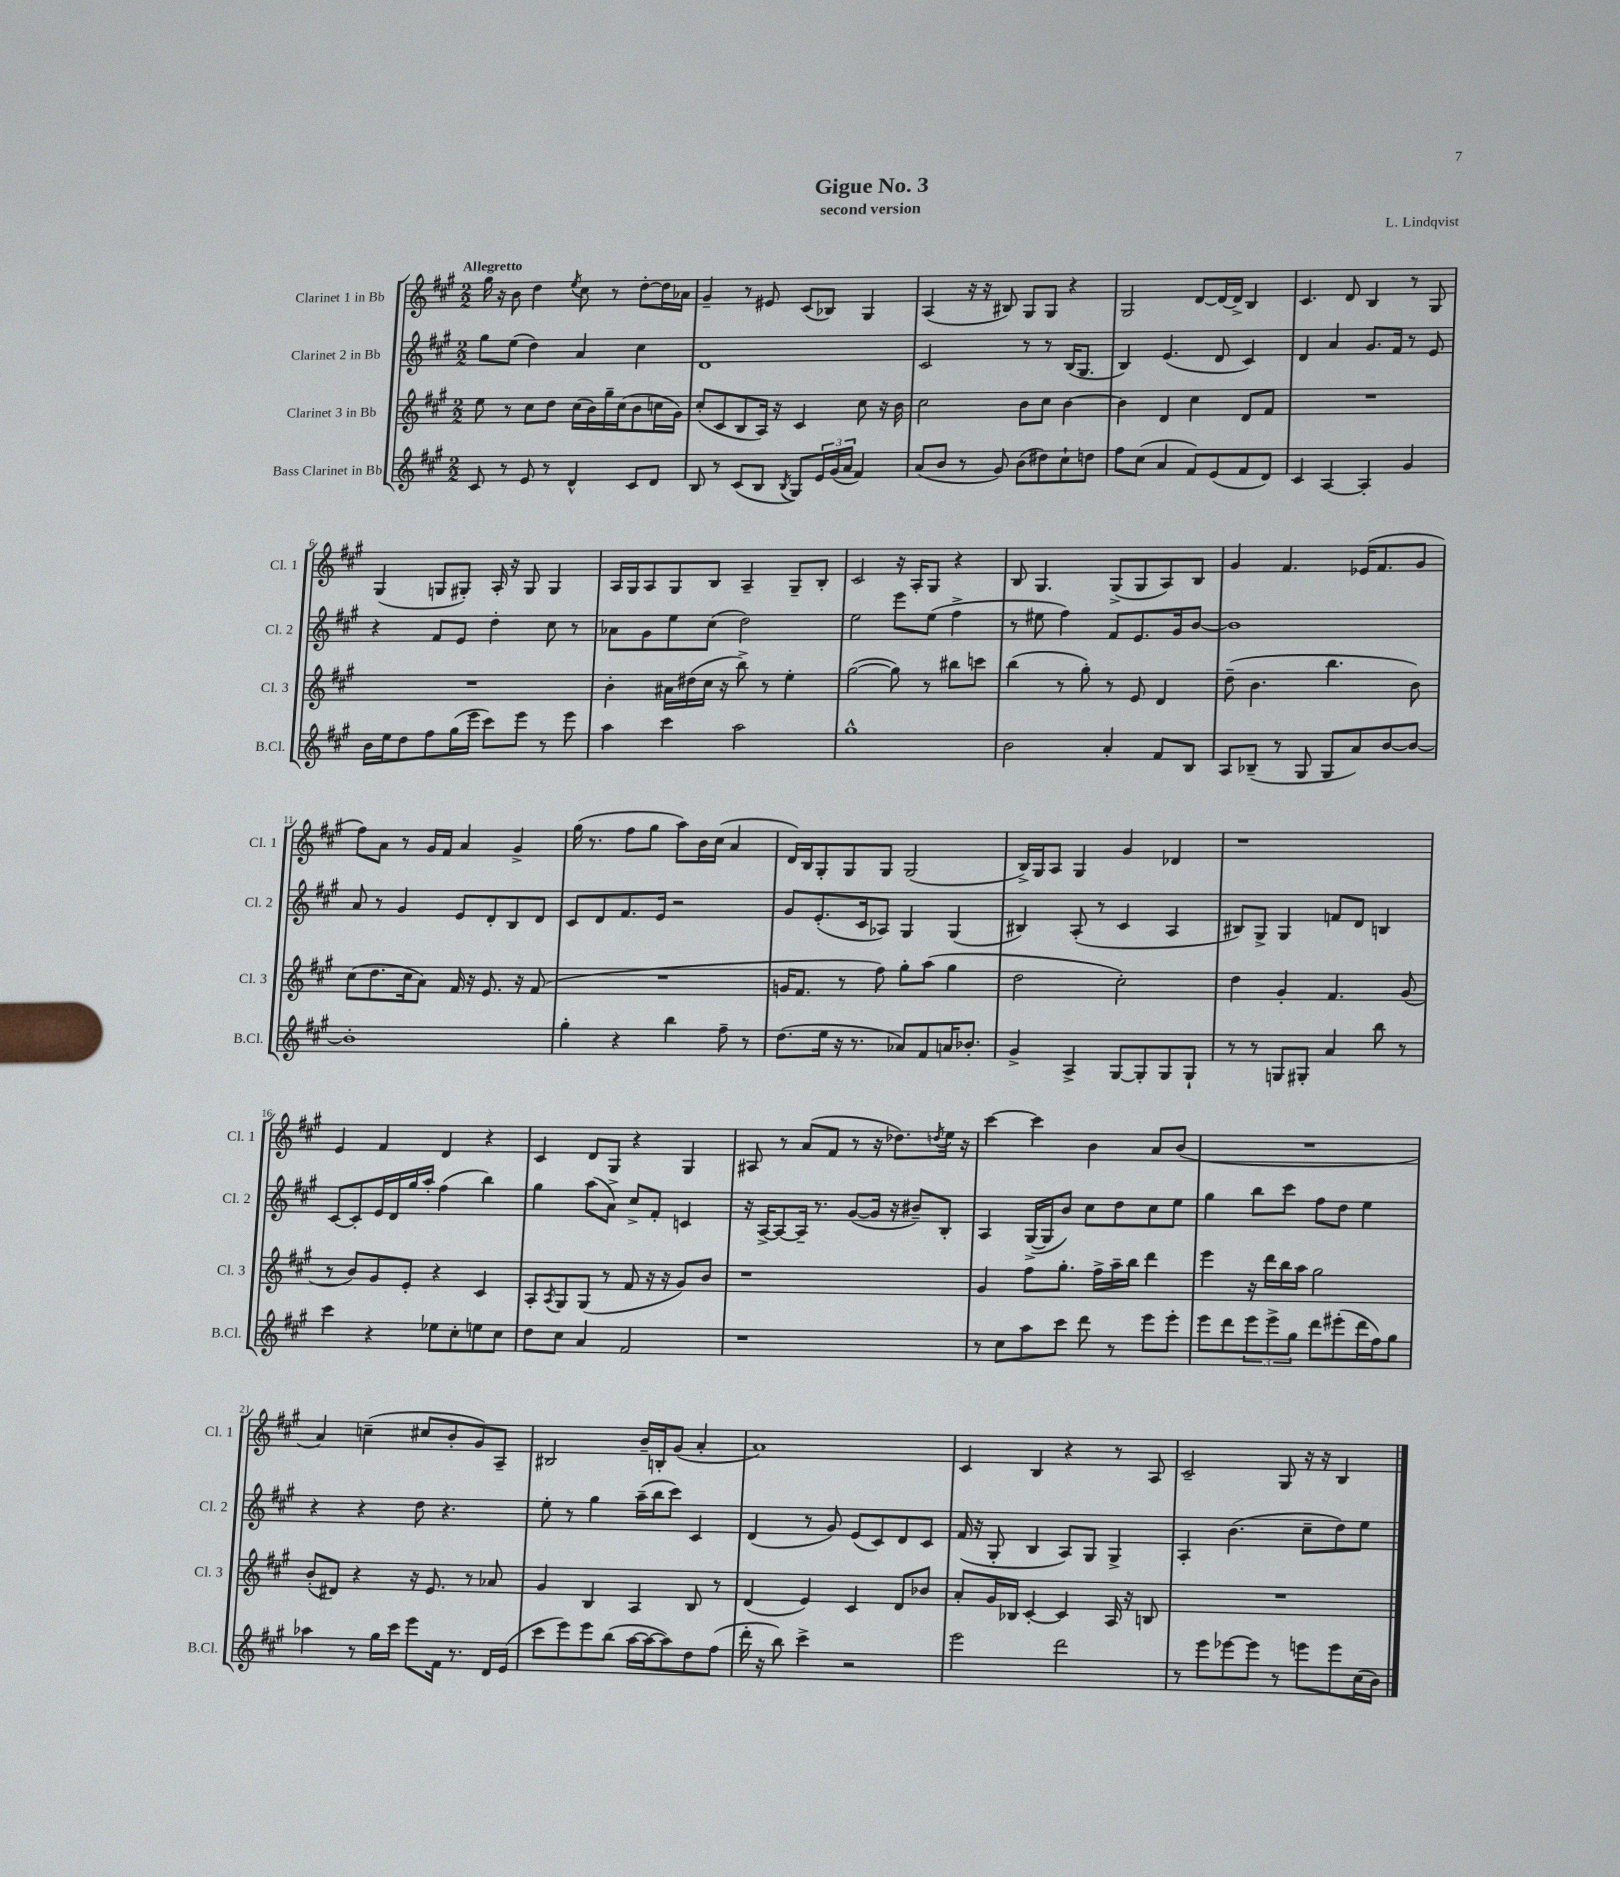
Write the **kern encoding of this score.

**kern	**kern	**kern	**kern
*part4	*part3	*part2	*part1
*staff4	*staff3	*staff2	*staff1
*I"Bass Clarinet in Bb	*I"Clarinet 3 in Bb	*I"Clarinet 2 in Bb	*I"Clarinet 1 in Bb
*I'B.Cl.	*I'Cl. 3	*I'Cl. 2	*I'Cl. 1
*clefG2	*clefG2	*clefG2	*clefG2
*k[f#c#g#]	*k[f#c#g#]	*k[f#c#g#]	*k[f#c#g#]
*M2/2	*M2/2	*M2/2	*M2/2
=1	=1	=1	=1
!	!	!	!LO:TX:a:B:t=Allegretto
8c#/	8ee\	8gg#\L	16gg#\
.	.	.	16r
8r	8r	(8ee\J	8b\
8e/	8cc#\L	4dd\)	4dd\
8r	8dd\J	.	.
.	.	.	8qee/
4d^^/	(16cc#\LL	4a/	8cc#\
.	16b\)	.	.
.	16gg#~\	.	8r
.	(16cc#\J	.	.
8c#/L	8b\	4cc#\	[8dd'\L
8d/J	16ccn\L	.	16dd\L]
.	16g#\JJ)	.	16a-X\JJ
=2	=2	=2	=2
8B/	(8cc#'/L	1d	4g#~/
8r	8c#/	.	.
(8c#/L	8B/	.	8r
8B/J	16A/Jk)	.	8e#X/
.	16r	.	.
8qB/	.	.	.
8G#/L)	4c#/	.	(8c#/L
24e/L	.	.	8B-X/J)
(24g#/	.	.	.
24a/JJ	.	.	.
4f#/)	8cc#\	.	4G#/
.	16r	.	.
.	16b\	.	.
=3	=3	=3	=3
(8a/L	2cc#\	2c#/	(4A/
8b/J	.	.	.
8r	.	.	16r
.	.	.	16r
8g#/)	.	.	8B#X/)
(8b\L	8b\L	8r	8G#/L
8dd#X\)	8cc#\J	8r	8G#/J
8cc#`\	[4b\	(16B/KL	4r
.	.	8.G#/J	.
8ddn\J	.	.	.
=4	=4	=4	=4
8ff#\L	4b\]	4B/)	2G#/
(8cc#\J	.	.	.
4a/	4d/	(4.e/	.
8f#/L)	4cc#\	.	[8d/L
(8e/	.	8d/	16d/L_
.	.	.	16d^/JJ]
8f#/	8d/L	4c#/)	4B/
8d/J)	8f#/J	.	.
=5	=5	=5	=5
4c#/	1r	4d/	4.c#/
[4A/	.	4a/	.
.	.	.	8d/
4A'/]	.	8.g#/L	4B/
.	.	16f#/Jk	.
4g#/	.	8r	8r
.	.	8e/	8G#/
!!LO:LB:g=z
=6	=6	=6	=6
16b\LL	1r	4r	(4G#/
16ee\J	.	.	.
8dd\	.	.	.
8ff#\	.	8f#/L	8Gn/L
(16gg#\L	.	8e/J	8G#X'/J)
16eee\JJ	.	.	.
8ccc#\L)	.	4dd'\	16A'/
.	.	.	16r
8eee\J	.	.	8G#/
8r	.	8cc#\	4G#/
8eee\	.	8r	.
=7	=7	=7	=7
4aa\	4b'\	8a-X\L	16A/LL
.	.	.	16G#/J
.	.	8g#\	8A/
4ccc#\	16a#X\LL	8ee\	8G#/
.	(16dd#X\	.	.
.	16cc#\JJ	(8cc#\J	8B/J
.	16r	.	.
2aa\	8bb^\)	2dd\)	4A~/
.	8r	.	.
.	4ee'\	.	8G#~/L
.	.	.	8B'/J
=8	=8	=8	=8
1gg#^^	([2gg#\	2ee\	2c#/
.	8gg#\])	8eee\L	16r
.	.	.	16A'/KL
.	8r	(8ee\J	8G#/J
.	8bb#X\L	4ff#^\	4r
.	8cccn\J	.	.
=9	=9	=9	=9
2b\	(4bb\	8r	8B/
.	.	8ee#X\	4.G#/
.	8r	4ff#\)	.
.	8gg#'\)	.	.
4a'/	8r	8f#/L	(8G#^/L
.	8e/	8.e/	8G#/
8f#/L	4d/	.	8A/)
.	.	16g#/k	.
8B/J	.	[8b/J	8B/J
=10	=10	=10	=10
8A/L	(8dd~\	1b]	4g#/
(8B-X~/J	4.b\	.	.
8r	.	.	4.f#/
8G#/	.	.	.
8G#/L	4.bb\	.	.
8a/)	.	.	(16e-X/KL
.	.	.	8.f#/
[8b/	.	.	.
8b/J_	8b\)	.	8g#/J
!!LO:LB:g=z
=11	=11	=11	=11
1b']	(8cc#\L	8a/	8ff#\L)
.	8.dd\	8r	8a\J
.	.	4g#/	8r
.	16cc#\k	.	.
.	8a\J)	.	16g#/LL
.	.	.	16f#/JJ
.	16f#/	8e/L	4a/
.	16r	.	.
.	8.e/	8d'/	.
.	.	8B/	4g#^/
.	16r	.	.
.	(8f#/	8d/J	.
=12	=12	=12	=12
4gg#'\	1r	8c#/L	(16gg#\
.	.	.	8.r
.	.	8d/	.
4r	.	8.f#/	8ff#\L
.	.	.	8gg#\J
.	.	16e/Jk	.
4bb\	.	2r	8aa\L)
.	.	.	16b\L
.	.	.	(16cc#\JJ
8ff#~\	.	.	4a/
8r	.	.	.
=13	=13	=13	=13
(8.dd\L	16gn/KL	8g#/L	16d/LL)
.	8.f#/J	.	16B/J
.	.	(8.e'/	8G#'/
16ee\Jk	.	.	.
16r	8r	.	8G#/
8.r	.	16c#/k	.
.	8ff#\)	8A-X/J)	8G#/J
8a-X/L)	8gg#'\L	4G#/	(2G#/
8f#/	(8aa\J	.	.
16an/K	4gg#\	(4G#/	.
8.b-X'/J	.	.	.
=14	=14	=14	=14
4g#^/	2dd\	4B#X/)	16B^/LL)
.	.	.	16G#/J
.	.	.	8A/J
4A^/	.	(8A'/	4G#/
.	.	8r	.
[8G#/L	2cc#'\)	4c#/	4g#/
8G#'/]	.	.	.
8G#/	.	4A/	4d-X/
8G#`/J	.	.	.
=15	=15	=15	=15
8r	4dd\	8B#X/L)	1r
8r	.	8G#^/J	.
8Gn/L	4g#'/	4G#/	.
8G#X'/J	.	.	.
4a/	4.f#/	8fn/L	.
.	.	8d/J	.
8bb\	.	4Bn/	.
8r	(8g#/	.	.
!!LO:LB:g=z
=16	=16	=16	=16
4ccc#\	8r	[8c#/L	4e/
.	8b/L)	8c#'/]	.
4r	8g#/	16e/L	4f#/
.	.	16d/	.
.	8e'/J	16gg#/	.
.	.	16aa'/JJ	.
8ee-X\L	4r	(4ff#\	4d/
8cc#'\	.	.	.
8een\	4c#/	4bb\)	4r
8cc#\J	.	.	.
=17	=17	=17	=17
8dd\L	8A'/L	4gg#\	4c#/
.	8qA/	.	.
8cc#\J	8G#/	.	.
4a/	(8G#/J	(8aa\L	8d/L
.	8r	8a^\J)	8G#/J
2f#/	8f#/	8cc#^/L	4r
.	16r	8f#'/J	.
.	16r	.	.
.	8g#/L)	4cn/	4G#/
.	8b/J	.	.
=18	=18	=18	=18
1r	1r	16r	8A#X/
.	.	[16A^/KL	.
.	.	8A/_	8r
.	.	16A~/Jk]	(8a/L
.	.	8.r	.
.	.	.	8f#/J
.	.	([8g#/L	8r
.	.	16g#/Jk]	16r
.	.	16r	8.dd-X\L)
.	.	8b#X~/L)	.
.	.	.	8qddn/
.	.	8B'/J	16ee\Jk
.	.	.	16r
=19	=19	=19	=19
8r	4g#/	4A/	[4ccc#\
8cc#\L	.	.	.
8aa\	8ff#\L	([16G#^/LL	4ccc#\]
.	.	16G#/J]	.
8ccc#\J	8.gg#'\J	8b/J)	.
8ddd\	.	8cc#\L	4b\
.	16ff#^\LL	.	.
8r	16aa~\	8dd\	.
.	16bb\JJ	.	.
8eee\L	4ddd\	8cc#\	8a/L
8eee'\J	.	8ee\J	(8b/J
=20	=20	=20	=20
8eee\L	4eee\	4gg#\	1r
8ddd\	.	.	.
12eee\	16r	8bb\L	.
.	16ddd\LL	.	.
12eee^\	.	.	.
.	16bb\	8ccc#\J	.
12gg#\J	.	.	.
.	16aa\JJ	.	.
8ddd\L	2gg#\	8ff#\L	.
(8eee#X'\	.	8dd\J	.
16ddd\L	.	4ee\	.
16ff#\J)	.	.	.
8gg#\J	.	.	.
!!LO:LB:g=z
=21	=21	=21	=21
4aa-X\	(8b'/L	4r	4a/)
.	8d#X/J)	.	.
8r	4r	4r	(4ccn~\
16gg#\LL	.	.	.
16ccc#\JJ	.	.	.
8eee\L	16r	8dd\	8cc#X/L
.	8.e/	.	.
16f#\Jk	.	4.r	8b'/
8.r	.	.	.
.	8r	.	8g#/)
16d/LL	8a-X/	.	8A~/J
(16e/JJ	.	.	.
=22	=22	=22	=22
8ccc#\L	4g#/	8ee'\	2B#X/
8eee\)	.	8r	.
8eee\	4B/	4gg#\	.
(8bb\J	.	.	.
[16aa\LL	4A/	(16aa~\LL	16b~/LL
16aa\J_	.	16bb\J	16Bn'/J
8aa\])	.	8ccc#\J)	(8g#/J
8dd\	8B/	4c#/	4a'/
(8ff#\J	8r	.	.
=23	=23	=23	=23
16ddd'\	(4d/	(4d/	1a)
16r	.	.	.
8bb\)	.	.	.
4ccc#^\	4e/)	8r	.
.	.	8g#/)	.
2r	4c#/	(8e/L	.
.	.	8c#/)	.
.	8d/L	8d/	.
.	8b-X/J	8c#/J	.
=24	=24	=24	=24
2eee\	8a'/L	(16f#/	4c#/
.	.	16r	.
.	16g#/L	8G#'/	.
.	16B-X/JJ	.	.
.	[4c#'/	4B/	4B/
2ddd\	4c#/]	8A/L)	4r
.	.	8G#/J	.
.	16A/	4G#^/	8r
.	16r	.	.
.	8Bn/	.	8A/
=25	=25	=25	=25
8r	1r	4A'/	2c#~/
8eee\L	.	.	.
[8eee-X\	.	(4.b\	.
8eee-\J]	.	.	.
8r	.	.	8G#/
8eeen\L	.	8cc#~\L	16r
.	.	.	16r
8eee\	.	8dd\)	4B/
(16cc#\L	.	8ee\J	.
16b\JJ)	.	.	.
==	==	==	==
*-	*-	*-	*-
